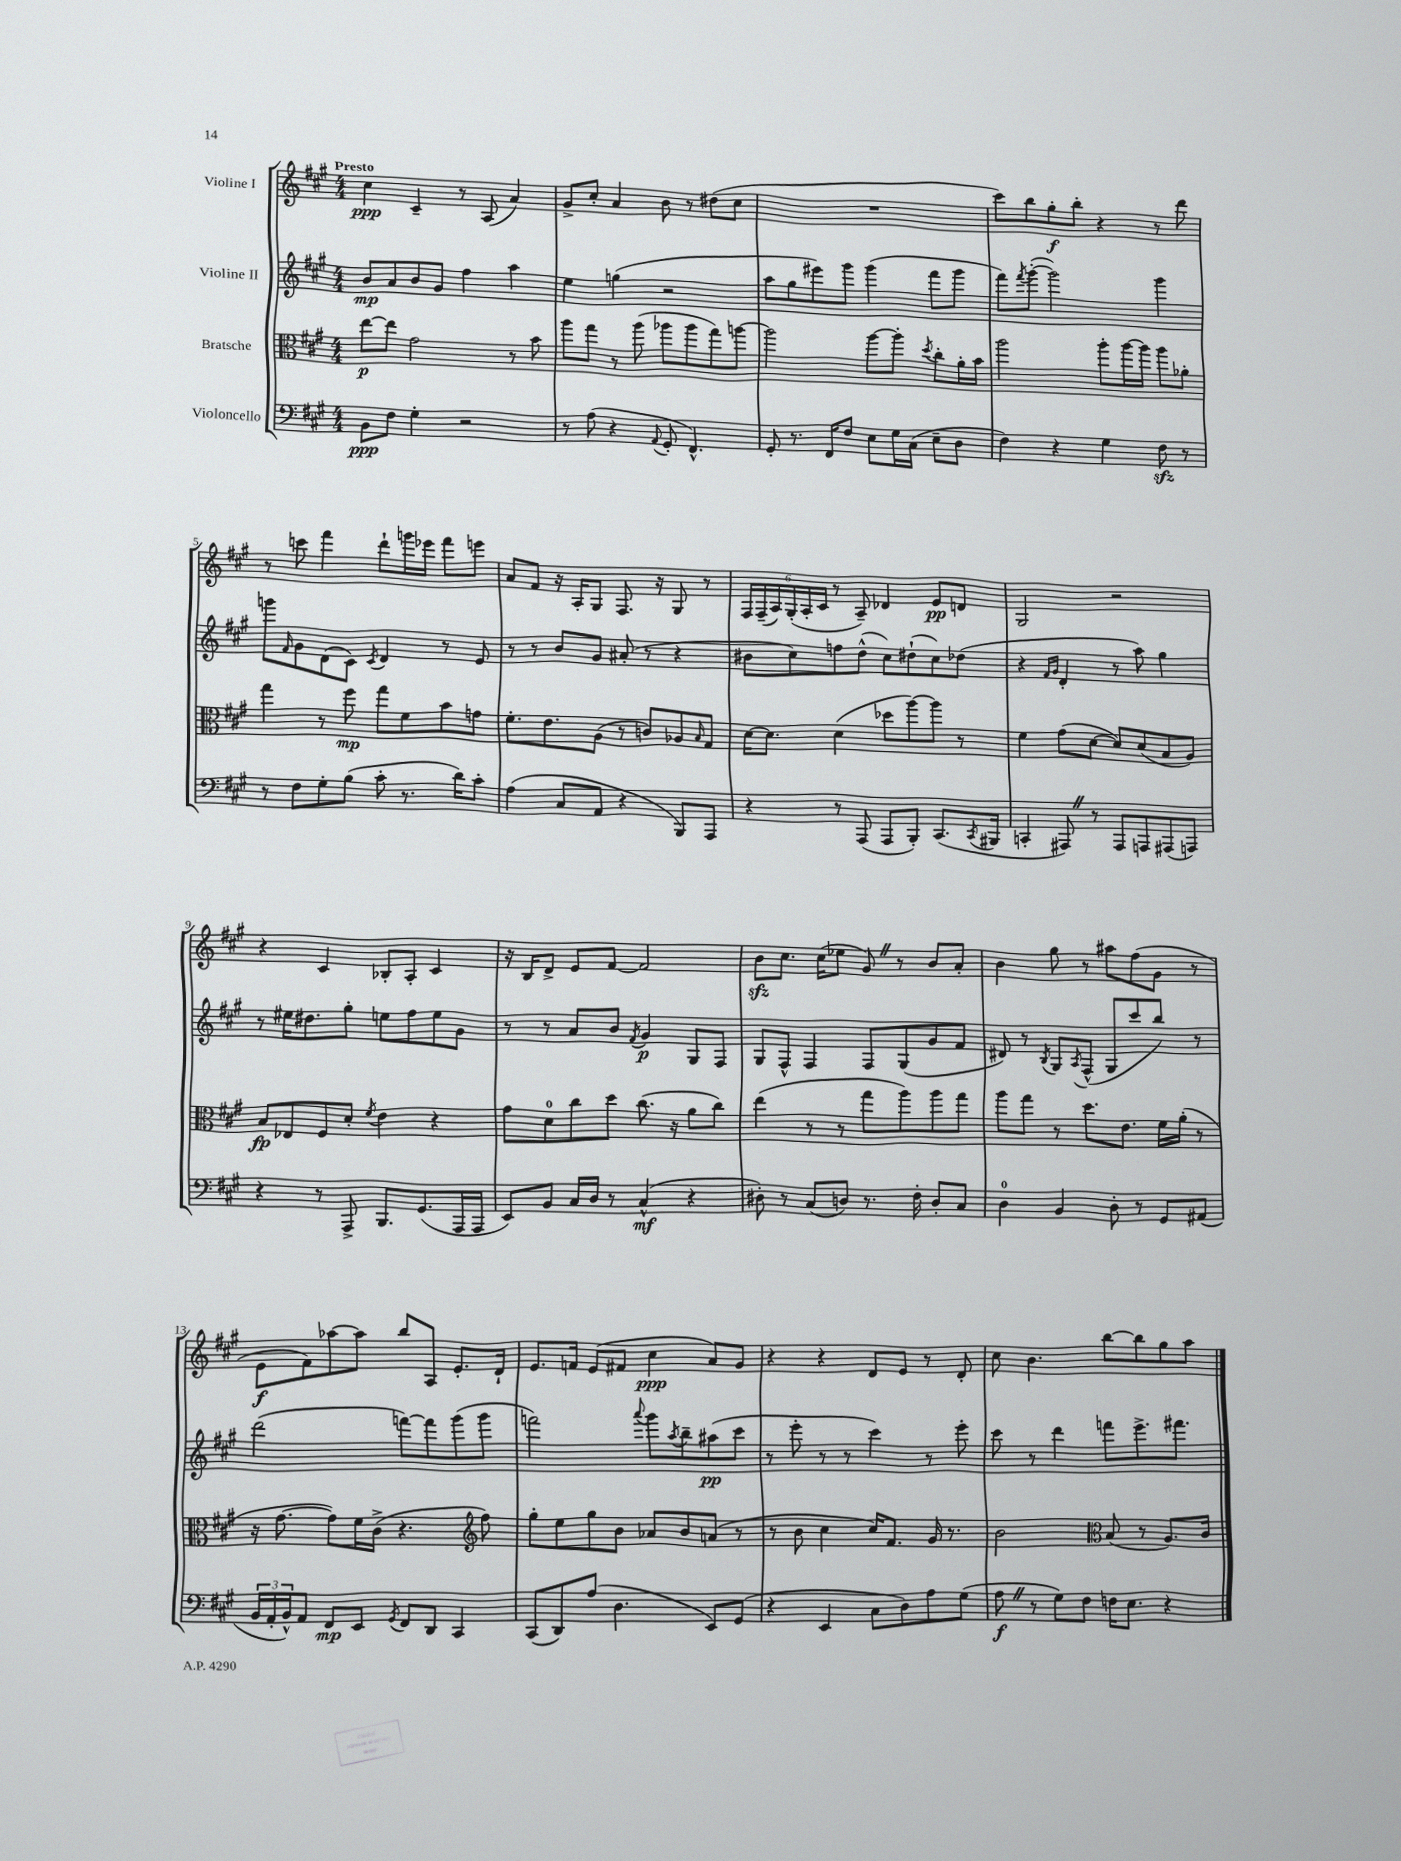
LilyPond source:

<<
\new StaffGroup <<
\new Staff = "s0" \with { instrumentName = "Violine I" } {
    \clef treble \key a \major \numericTimeSignature \time 4/4 \tempo "Presto"
    cis''4\ppp cis'4-- r8 a8( a'4) |
    gis'8-> cis''8-. a'4 b'8 r8 dis''8( cis''8 |
    R1 |
    cis'''8) b''8 gis''8-.\f b''8-. r4 r8 d'''8 |
    r8 c'''8 fis'''4 d'''8-! g'''16 ees'''16 fis'''8 e'''8 |
    a'8 fis'8 r16 a16-. gis8 fis8. r16 gis8 r8 |
    \tuplet 6/4 { fis16 fis16--( a16) gis16-.( a16-. cis'16 } r8 a8--) des'4 e'8\pp d'8 |
    gis2 r2 |
    r4 cis'4 bes8-. a8-. cis'4 |
    r16 b16 d'8-> e'8 fis'8~ fis'2 |
    b'8\sfz cis''8. cis''16( ees''8 gis'8) \once \override BreathingSign.text = \markup { \musicglyph "scripts.caesura.straight" } \breathe r8 b'8 a'8-. |
    b'4 gis''8 r8 ais''8 fis''8( gis'8 r8 |
    e'8\f fis'8) aes''8~ aes''8 b''8 a8 e'8.-. d'16-! |
    e'8. f'16 e'8( fis'8 cis''4\ppp a'8) gis'8 |
    r4 r4 d'8 e'8 r8 d'8-. |
    cis''8 b'4. b''8~ b''8 gis''8 a''8 \bar "|." |
}
\new Staff = "s1" \with { instrumentName = "Violine II" } {
    \clef treble \key a \major \numericTimeSignature \time 4/4
    b'8\mp a'8 b'8 gis'8 fis''4 a''4 |
    e''4 g''4( r2 |
    a''8 gis''8 eis'''8) gis'''8 gis'''4( fis'''8 gis'''8 |
    fis'''8) \acciaccatura { fis'''8 } gis'''8~-.( gis'''2) gis'''4 |
    g'''8 \grace { fis'16 } gis'8 d'8( cis'8) \acciaccatura { cis'8 } d'4 r8 e'8 |
    r8 r8 b'8 gis'8 ais'8-.( r8 r4 |
    bis'8 cis''8) f''8 d''8-^( cis''8) dis''8-!( cis''8) des''8( |
    r4 \grace { fis'16 gis'16 } d'4-. r8 a''8) gis''4 |
    r8 eis''16 dis''8. gis''8-. e''8 fis''8 e''8 gis'8 |
    r8 r8 a'8 b'8 \acciaccatura { fis'8 } gis'4\p gis8 fis8 |
    gis8 fis8-^ fis4 fis8 gis8( gis'8 fis'8 |
    dis'8) r8 \acciaccatura { b8 } gis8 \acciaccatura { a8 } fis8-^( gis8 cis'''8 b''8) r8 |
    d'''2( f'''8~) f'''8 gis'''8( gis'''8 |
    f'''2) \appoggiatura { a'''8 } gis'''8 \acciaccatura { a''8 } b''8-- ais''8\pp( cis'''8 |
    r8 e'''8-. r8 r8 cis'''4) r8 e'''8-. |
    cis'''8 r8 d'''4 f'''8 e'''8.-> fis'''8. \bar "|." |
}
\new Staff = "s2" \with { instrumentName = "Bratsche" } {
    \clef alto \key a \major \numericTimeSignature \time 4/4
    e''8~\p e''8 gis'2 r8 b'8 |
    a''8 gis''8 r8 a''8( aes''8 aes''8 gis''8) a''8~ |
    a''2 a''8~ a''8-. \acciaccatura { d''8 } cis''8-. a'16-. b'16 |
    a''2 a''8-. a''16~ a''16 a''8 aes'8-. |
    gis''4 r8 fis''8\mp gis''8 fis'8 b'8 g'8 |
    fis'8.-. e'8. a8( r8 c'8) aes8 \grace { b16 } gis8 |
    d'16~ d'8. d'4( des''8 a''8~) a''8 r8 |
    fis'4 gis'8( d'8~ d'8) d'8( b8 a8) |
    b8\fp ees8 fis8 d'8-. \acciaccatura { fis'8 } e'4 r4 |
    gis'8 d'8-0 cis''8 d''8 cis''8.( r16 a'8 cis''8) |
    e''4( r8 r8 gis''8 a''8) a''8 gis''8 |
    a''8 gis''8 r8 d''8. e'8. fis'16 a'16-.( r8 |
    r16 gis'8.~ gis'8) fis'16 cis'16->( r4. \clef treble fis''8) |
    gis''8-. e''8 gis''8 b'8 aes'8 b'8 a'8( r8 |
    r8 b'8 cis''4 cis''16) fis'8. gis'16 r8. |
    b'2 \clef alto b8( r8 a8.) cis'16 \bar "|." |
}
\new Staff = "s3" \with { instrumentName = "Violoncello" } {
    \clef bass \key a \major \numericTimeSignature \time 4/4
    b,8\ppp fis8 gis4-. r2 |
    r8 a8( r4 \appoggiatura { a,8 } gis,8-. fis,4.-^) |
    gis,8-. r8. fis,16 fis8 e8 gis16 cis16( e8-- d8 |
    fis4) r4 gis4 fis8\sfz r8 |
    r8 fis8 gis8-. b8( cis'8-. r8. d'16) cis'8-. |
    a4( cis8 a,8 r4 b,,8) a,,8 |
    r4 r8 a,,8( a,,8 b,,8-.) cis,8.( \acciaccatura { cis,8 } bis,,16 |
    c,4-. ais,,8) \once \override BreathingSign.text = \markup { \musicglyph "scripts.caesura.straight" } \breathe r8 ais,,8 a,,8 ais,,8( a,,8) |
    r4 r8 a,,8-> b,,8. gis,8.( a,,16 a,,16 |
    e,8) b,8 cis16 d16 r8 cis4-^\mf( r4 |
    dis8-.) r8 cis8( d8) r8. fis16-. d8-. cis8 |
    d4-0 b,4 d8-. r8 gis,8 ais,8( |
    \tuplet 3/2 { b,16 a,16-. b,16-^) } a,8 fis,8\mp e,8 \acciaccatura { gis,8 } fis,8 d,8 cis,4 |
    cis,8( d,8) a8( d4. e,8) gis,8( |
    r4 e,4 cis8 d8) a8 gis8( |
    a8\f \once \override BreathingSign.text = \markup { \musicglyph "scripts.caesura.straight" } \breathe r8 gis8) fis8 f16 e8. r4 \bar "|." |
}
>>
>>
